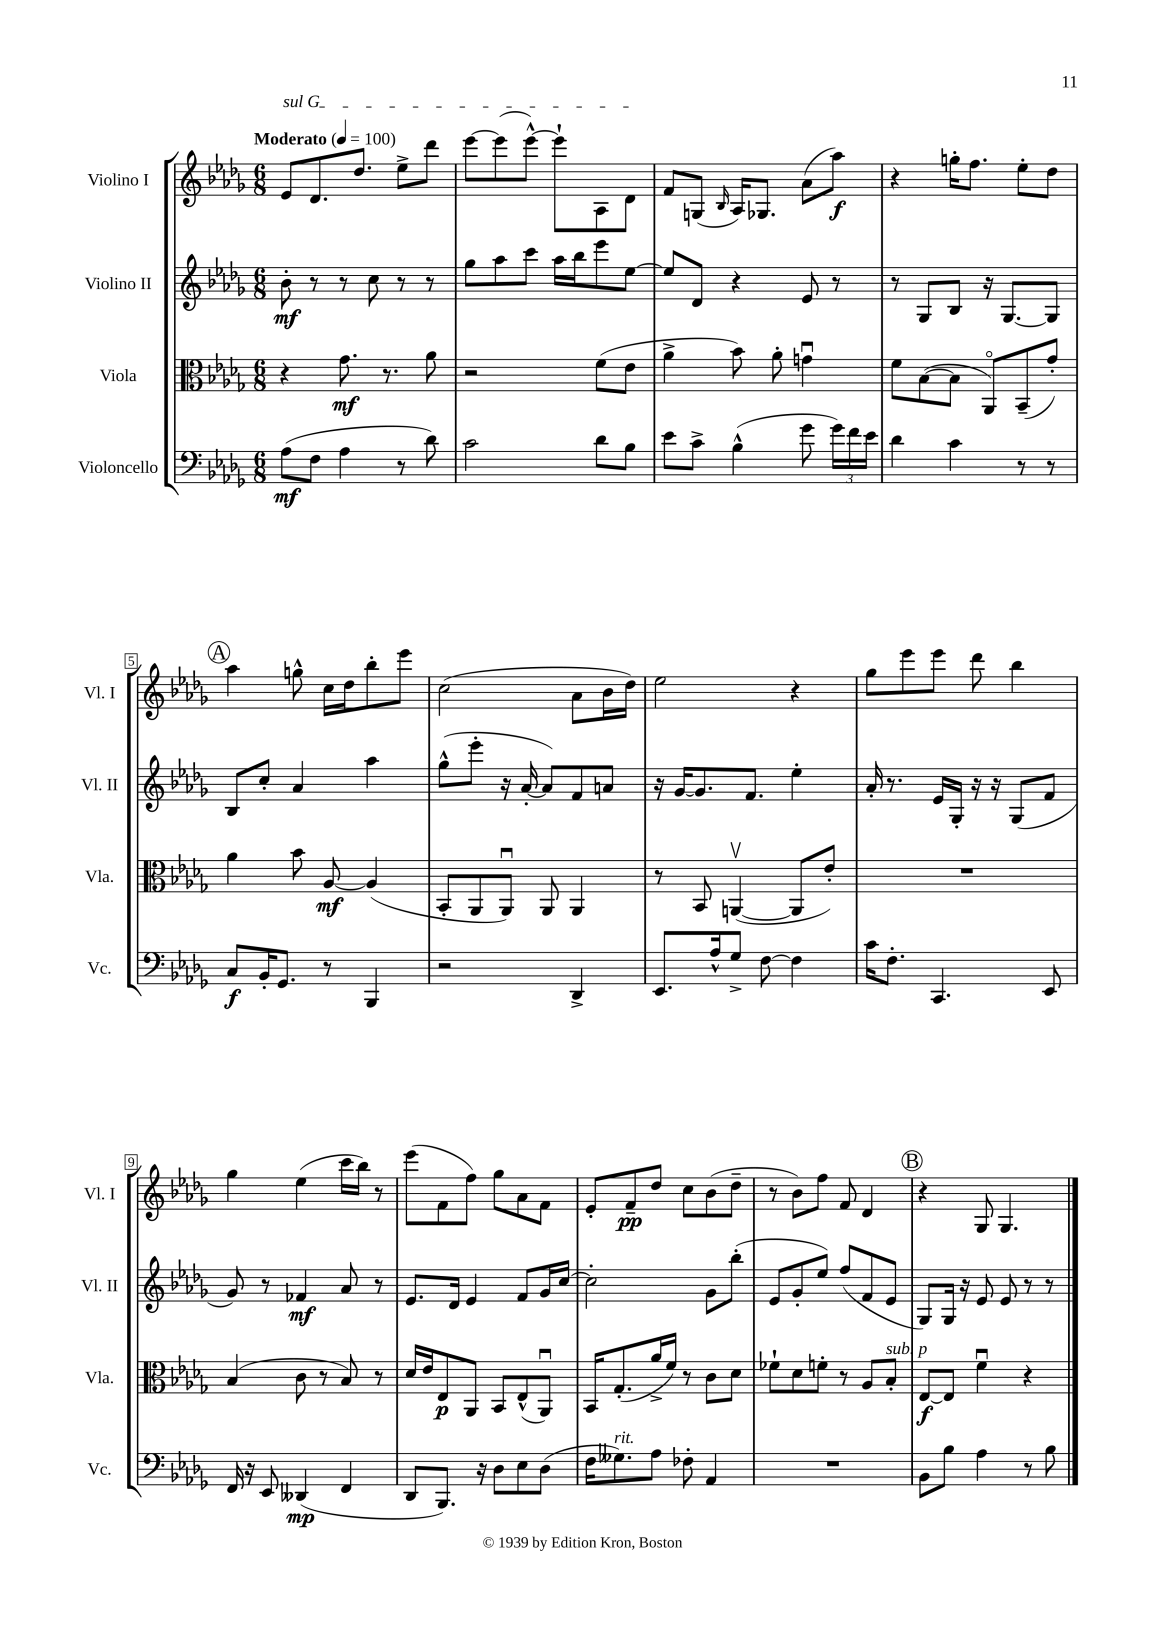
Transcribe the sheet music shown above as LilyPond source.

<<
\new StaffGroup <<
\new Staff = "s0" \with { instrumentName = "Violino I" shortInstrumentName = "Vl. I" } {
    \clef treble \key des \major \numericTimeSignature \time 6/8 \tempo "Moderato" 4 = 100
    \autoBeamOff \once \override TextSpanner.bound-details.left.text = \markup { \italic "sul G" } ees'8[\startTextSpan des'8. des''8.] ees''8[-> des'''8] |
    ees'''8[~ ees'''8( ees'''8]~-^) ees'''8[-! aes8 des'8]\stopTextSpan |
    f'8[ g8]( \grace { bes16 } aes16[) ges8.] aes'8[( aes''8]\f) |
    r4 g''16[-. f''8.] ees''8[-. des''8] |
    \mark \markup { \circle "A" } aes''4 g''8-^ c''16[ des''16 bes''8-. ees'''8] |
    c''2( aes'8[ bes'16 des''16]) |
    ees''2 r4 |
    ges''8[ ees'''8 ees'''8] des'''8 bes''4 |
    ges''4 ees''4( c'''16[ bes''16]) r8 |
    ees'''8[( f'8 f''8]) ges''8[ aes'8 f'8] |
    ees'8[-. f'8--\pp des''8] c''8[ bes'8( des''8]-- |
    r8 bes'8[) f''8] f'8 des'4 |
    \mark \markup { \circle "B" } r4 ges8 ges4. \bar "|." |
}
\new Staff = "s1" \with { instrumentName = "Violino II" shortInstrumentName = "Vl. II" } {
    \clef treble \key des \major \numericTimeSignature \time 6/8
    \autoBeamOff bes'8-.\mf r8 r8 c''8 r8 r8 |
    ges''8[ aes''8 c'''8] aes''16[ bes''16 ees'''8 ees''8]~ |
    ees''8[ des'8] r4 ees'8 r8 |
    r8 ges8[ bes8] r16 ges8.[~ ges8] |
    \mark \markup { \circle "A" } bes8[ c''8]-. aes'4 aes''4 |
    ges''8[-^( ees'''8]-. r16 aes'16~-. aes'8[) f'8 a'8] |
    r16 ges'16[~ ges'8. f'8.] ees''4-. |
    aes'16-. r8. ees'16[ ges16]-. r16 r16 ges8[( f'8] |
    ges'8) r8 fes'4\mf aes'8 r8 |
    ees'8.[ des'16] ees'4 f'8[ ges'16 c''16]~ |
    c''2-. ges'8[ bes''8]-.( |
    ees'8[ ges'8-. ees''8]) f''8[( f'8 ees'8] |
    \mark \markup { \circle "B" } ges8[) ges16] r16 ees'8 ees'8 r8 r8 \bar "|." |
}
\new Staff = "s2" \with { instrumentName = "Viola" shortInstrumentName = "Vla." } {
    \clef alto \key des \major \numericTimeSignature \time 6/8
    \autoBeamOff r4 ges'8.\mf r8. aes'8 |
    r2 f'8[( ees'8] |
    aes'4-> bes'8) aes'8-. g'4\downbow |
    f'8[ bes8~( bes8] aes,8[\flageolet) bes,8--( ges'8]-.) |
    \mark \markup { \circle "A" } aes'4 bes'8 aes8~\mf aes4( |
    bes,8[-. aes,8 aes,8]\downbow) aes,8 aes,4 |
    r8 bes,8 a,4~\upbow( a,8[ ees'8]-.) |
    R2. |
    bes4( c'8 r8 bes8) r8 |
    des'16[ ees'16 ees8\p aes,8] bes,8[ ees8-^( aes,8]\downbow) |
    bes,16[ ges8.-.( aes'16-> f'16]) r8 c'8[ des'8] |
    fes'8[-! des'8 f'8]-. r8 aes8[ bes8]-.^\markup { \italic "sub. p" } |
    \mark \markup { \circle "B" } ees8[~\f ees8] f'4\downbow r4 \bar "|." |
}
\new Staff = "s3" \with { instrumentName = "Violoncello" shortInstrumentName = "Vc." } {
    \clef bass \key des \major \numericTimeSignature \time 6/8
    \autoBeamOff aes8[\mf( f8] aes4 r8 des'8) |
    c'2 des'8[ bes8] |
    ees'8[ c'8]-> bes4-^( ges'8 \tuplet 3/2 { ges'16[) f'16 ees'16] } |
    des'4 c'4 r8 r8 |
    \mark \markup { \circle "A" } c8[\f bes,16-. ges,8.] r8 bes,,4 |
    r2 des,4-> |
    ees,8.[ aes16-^ ges8]-> f8~ f4 |
    c'16[ f8.]-. c,4. ees,8 |
    f,16 r16 ees,8 deses,4\mp( f,4 |
    des,8[ bes,,8.]) r16 des8[ ees8 des8]( |
    f16[ geses8.^\markup { \italic "rit." }) aes8] fes8-. aes,4 |
    R2. |
    \mark \markup { \circle "B" } bes,8[ bes8] aes4 r8 bes8 \bar "|." |
}
>>
>>
\layout { \context { \Score \override BarNumber.stencil = #(make-stencil-boxer 0.1 0.3 ly:text-interface::print) } }
